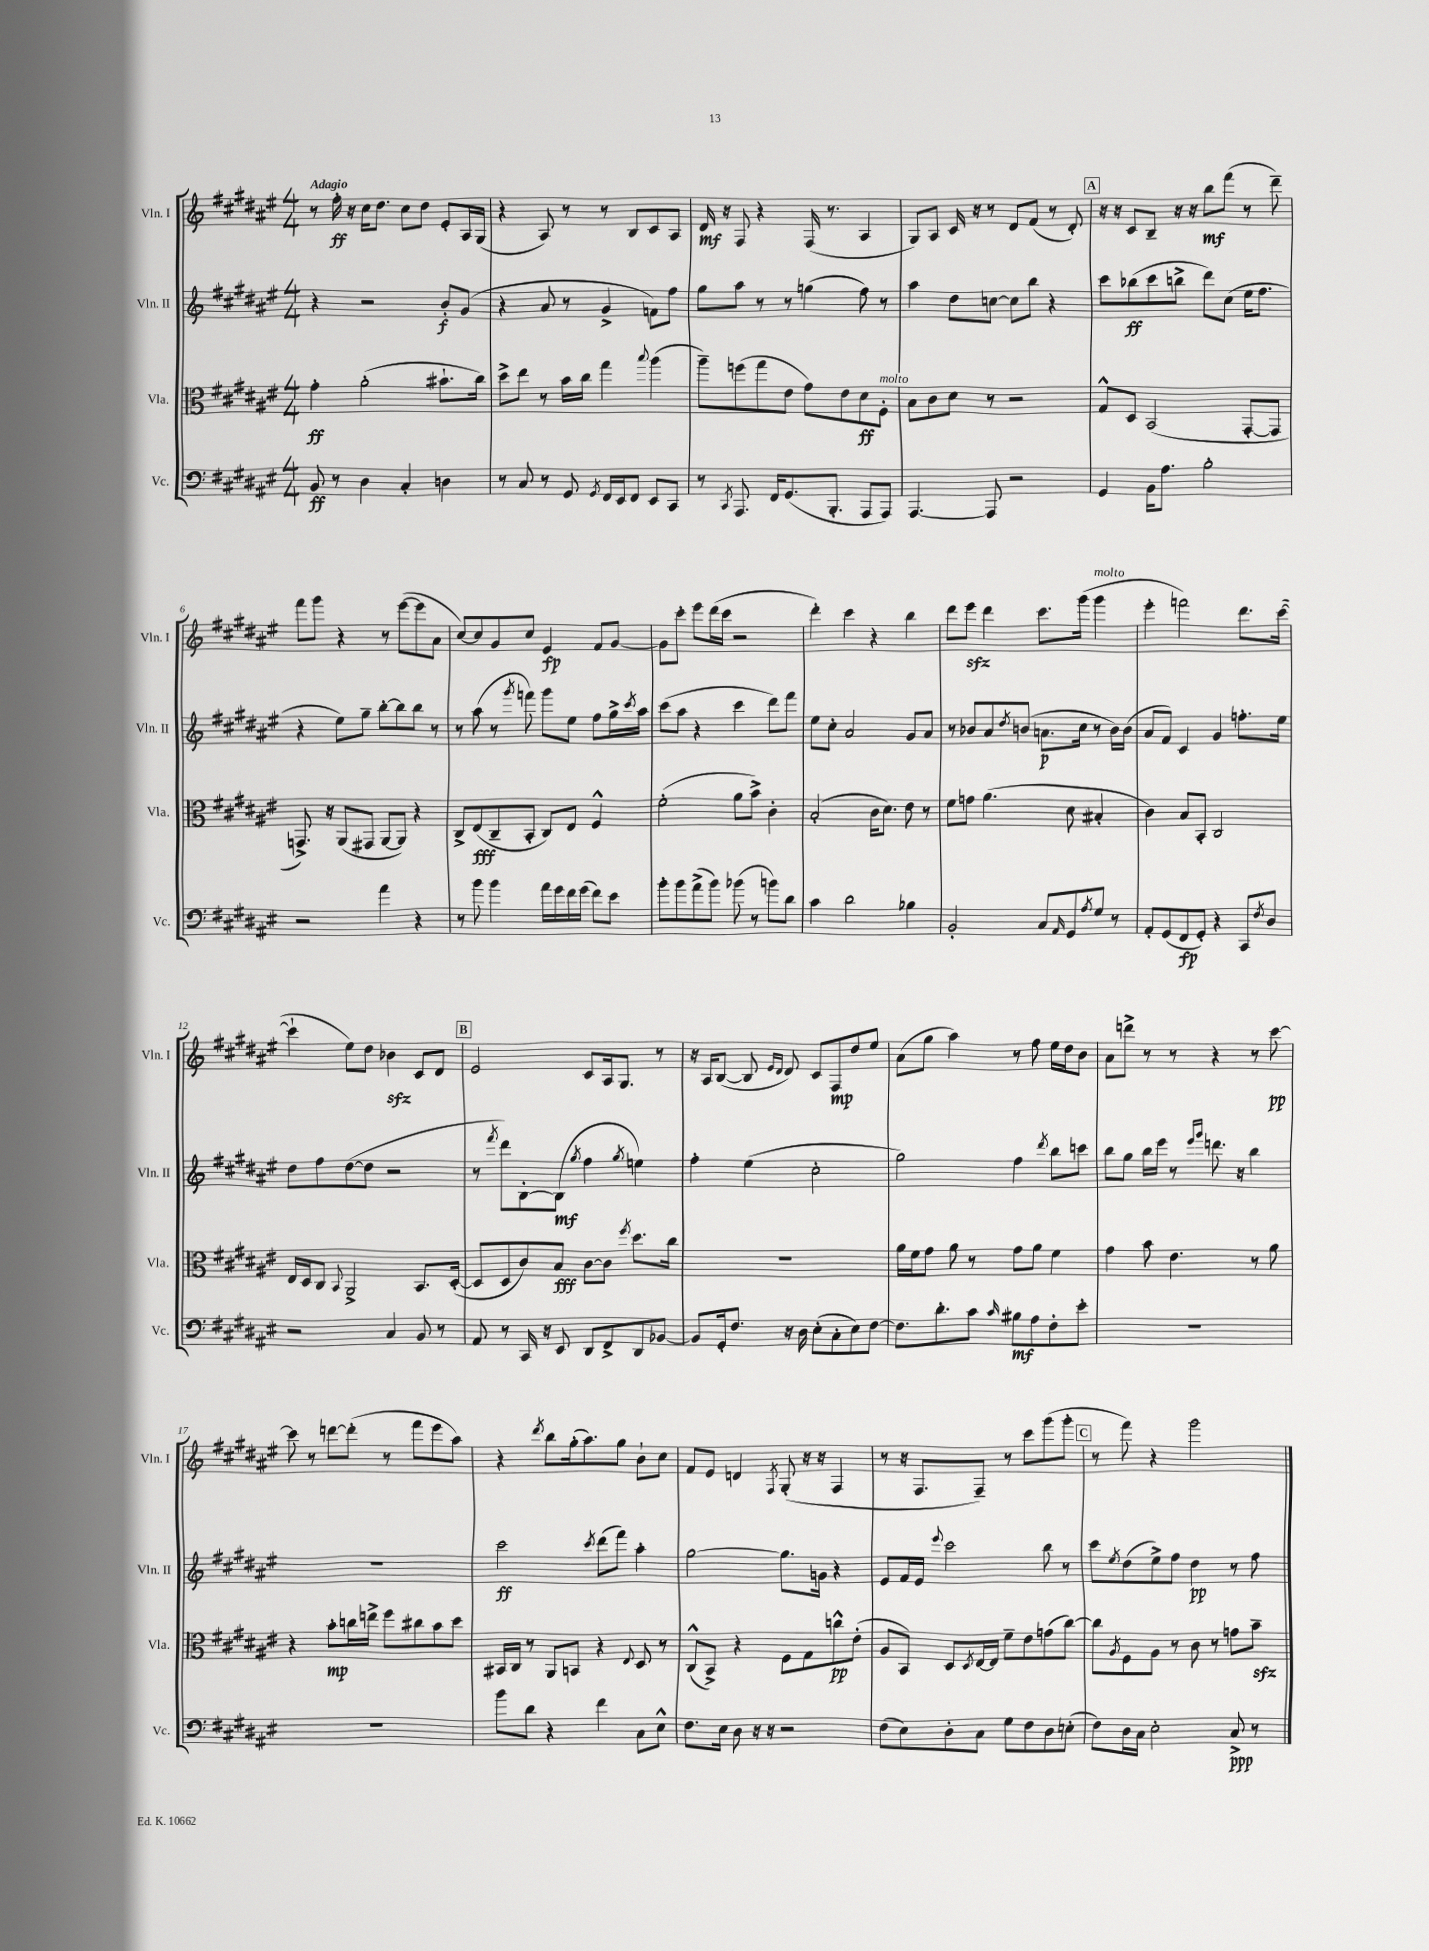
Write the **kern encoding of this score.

**kern	**kern	**kern	**kern
*staff4	*staff3	*staff2	*staff1
*clefF4	*clefC3	*clefG2	*clefG2
*k[f#c#g#d#a#e#]	*k[f#c#g#d#a#e#]	*k[f#c#g#d#a#e#]	*k[f#c#g#d#a#e#]
*M4/4	*M4/4	*M4/4	*M4/4
8BB/	4g#'\	4r	8r
8r	.	.	16ff#'\
.	.	.	16r
4D#\	(2a#'\	2r	16cc#\LK
.	.	.	8.dd#\J
4C#'/	.	.	8cc#\L
.	.	.	8dd#\J
4D\	8.b#`\L	8b'/L	8e#'/L
.	.	(8g#/J	16A#/L
.	16cc#\Jk)	.	(16G#/JJ
=	=	=	=
8r	8dd#^\L	4r	4r
8C#/	8ee#\J	.	.
8r	8r	8a#/	8A#/)
8GG#/	16b\LL	8r	8r
.	16cc#\JJ	.	.
8qGG#/	.	.	.
16FF#/LL	4gg#\	4g#^/	8r
16EE#/J	.	.	.
8FF#/J	.	.	8B/L
.	8qqbb/	.	.
8EE#/L	(4aa#\	8f\L)	8c#/
8CC#/J	.	8ff#\J	8A#/J
=	=	=	=
8r	8aa#~\L)	8gg#\L	16d#/
.	.	.	16r
8qCC#/	.	.	.
8.AAA#/	(8ff\	8aa#\J	8F#/
.	8gg#\	8r	4r
16FF#/LK	.	.	.
(8.GG#/	8e#\J	8r	.
.	8g#\L)	(4gg\	(16F#/
8.BBB'/J	.	.	8.r
.	8e#\	.	.
8AAA#/L	8d#\	8ff#\)	4A#/
8AAA#/J)	8F#'\J	8r	.
=	=	=	=
[4.AAA#/	8B\L	4aa#\	8G#/L)
.	8c#\	.	8A#/J
.	8d#\J	8dd#\L	16c#/
.	.	.	16r
8AAA#/]	8r	[8cc\J	8r
2r	2r	8cc\]L	8d#/L
.	.	8bb\J	(8f#/J
.	.	4r	8r
.	.	.	8d#'/)
=	=	=	=
4GG#/	8G#^^/L	8ccc#\L	16r
.	.	.	16r
.	8D#/J	(8bb-\	8c#/L
16BB\LK	(2BB/	8ccc#\	8B~/J
8.A#\J	.	.	.
.	.	8bb^\J	16r
.	.	.	16r
2B'\	.	8ddd#\L)	8bb\L
.	.	(8cc#\J	(8fff#\J
.	[8GG#'/L	16ee#\LK	8r
.	.	8.ff#\J	.
.	8GG#/]J	.	8ddd#~\)
=	=	=	=
2r	8.GG^/)	4r	8fff#\L
.	.	.	8ggg#\J
.	16r	.	.
.	(8AA#/L	8ee#\L)	4r
.	8GG#/J	8gg#~\J	.
4a#\	[8AA#/L	[8bb'\L	8r
.	8AA#/]J)	8bb\]	([8eee#\L
4r	4r	8bb\J	8eee#\]
.	.	8r	8a#\J
=	=	=	=
8r	8C#^/L	8r	[8cc#/L)
8b\	(8E#/	(8aa#\	8cc#/]
4b\	8C#~/	8r	8g#/
.	.	8qggg#/	.
.	8BB'/J	8fff\)	8cc#/J
16a#\LL	8C#/L)	8ggg#\L	4e#/
16g#\	.	.	.
16f#\	8E#/J	8ee#\J	.
(16g#\JJ	.	.	.
8f#\L)	4F#^^/	8ff#\L	8f#/L
8e#\J	.	16gg#^\L	[8g#/J
.	.	8qccc#/	.
.	.	16aa#\JJ	.
=	=	=	=
8b'\L	(2f#'\	(8ccc#\L	8g#\]L
8b\	.	8aa#\J	8ccc#'\J
(8a#^\	.	4r	8eee#\L
8b\J)	.	.	(16ddd#\L
.	.	.	16ccc#\JJ
(8b-\	8a#\L	4ccc#\	2r
8r	8b^\J)	.	.
8b\L)	4c#'\	8ddd#\L)	.
8d#\J	.	8fff#\J	.
=	=	=	=
4c#\	(2B'/	8ee#\L	4ddd#'\)
.	.	8cc#'\J	.
2d#\	.	2a#/	4ccc#\
.	16c#\LK	.	4r
.	8.d#\J)	.	.
4B-\	8e#\	8g#/L	4bb\
.	8r	8a#/J	.
=	=	=	=
2BB'/	8f#\L	8r	8ddd#\L
.	8g\J	8b-/L	8eee#\J
.	(4.a#\	8a#/	4ddd#\
.	.	8qdd#/	.
.	.	(8b/J	.
8C#/L	.	8.a\L	8.ccc#\L
16qqAA#/	.	.	.
8GG#/	8d#\	.	.
.	.	16cc#\Jk	(16ggg#\Jk
8qA#/	.	.	.
8G#/J	4B#'/	8r	4ggg#\
8r	.	16b\LL)	.
.	.	(16b\JJ	.
=	=	=	=
8AA#'/L	4c#\)	8a#/L	4eee#'\
(8GG#/	.	8f#/J)	.
8FF#/	8B/L	4c#/	2fff\)
8GG#'/J)	8BB'/J	.	.
4r	2C#/	4g#/	.
8CC#/L	.	8.ff'\L	8.ddd#\L
8qF#/	.	.	.
8D#/J	.	.	.
.	.	16ee#\Jk	([16ccc#\Jk
=	=	=	=
2r	16E#/LL	8dd#\L	4ccc#`\]
.	16D#/J	.	.
.	8C#/J	8ff#\	.
.	8qqBB/	.	.
.	2AA#^/	([8dd#\	8ee#\L)
.	.	8dd#\]J	8dd#\J
4C#/	.	2r	4b-\
8BB/	8.BB/L	.	8c#/L
8r	.	.	8d#/J
.	([16D#'/Jk	.	.
=	=	=	=
8AA#/	8D#/]L	8r	2e#/
.	.	8qfff#/	.
8r	8D#/	8ddd#\L)	.
16CC#/	8c#/)	[8B'\	.
16r	.	.	.
8EE#/	8B/J	(8B\]J	.
.	.	8qgg#/	.
8DD#/L	[8c#\L	4ff#\	8c#/L
8FF#^/	8c#\]J	.	16A#/k
.	.	.	8.G#/J
.	8qff#/	8qgg#/	.
8DD#/	8.dd#\L	4ee\)	.
[8BB-/J	.	.	8r
.	16cc#\Jk	.	.
=	=	=	=
8BB-/]L	1r	4ff#'\	16r
.	.	.	16A#/LK
16GG#'/k	.	.	([8B/J
8.F#/J	.	.	.
.	.	(4ee#\	8B/]
.	.	.	16qqe#/LL
.	.	.	16qqd#/JJ
16r	.	.	8d#/)
16D#\	.	.	.
(8E#'\L	.	2cc#'\	8c#/L
8C#'\	.	.	8F#/
8E#\)	.	.	8dd#/
[8F#\J	.	.	8ee#/J
=	=	=	=
8.F#\]L	16a#\LL	2gg#\)	(8a#\L
.	16f#\J	.	.
.	8g#\J	.	8gg#\J
8.d#'\	.	.	.
.	8a#\	.	4aa#\)
8c#\J	8r	.	.
16qqc#/	.	.	.
8B#\L	8g#\L	4ff#\	8r
8A#\	8a#\J	.	8ff#\
.	.	8qddd#/	.
8F#'\	4f#\	8bb\L	16ee#\LL
.	.	.	16dd#\J
8e#'\J	.	8ccc\J	8b\J
=	=	=	=
1r	4g#\	8bb\L	8a#\L
.	.	8gg#\J	8ddd^\J
.	8b\	16bb\LL	8r
.	.	16eee#\JJ	.
.	4.e#\	8r	8r
.	.	16qqeee#/LL	.
.	.	16qqggg#/JJ	.
.	.	8.ddd\	4r
.	.	16r	.
.	8r	4bb\	8r
.	8a#\	.	[8ccc#\
=	=	=	=
1r	4r	1r	8ccc#\]
.	.	.	8r
.	8b'\L	.	[8ddd\L
.	16cc\L	.	(8ddd'\]J
.	16ee^\JJ	.	.
.	8ff#\L	.	8r
.	8cc#\	.	8fff#\L
.	8b\	.	8eee#\
.	8dd#\J	.	8aa#\J)
=	=	=	=
8b\L	16BB#/LL	2ccc#\	4r
.	16C#/JJ	.	.
8d#\J	8r	.	.
.	.	.	8qddd#/
4r	8AA#/L	.	8bb\L
.	8BB/J	.	(16gg#'\k
.	.	.	8.aa#\)
.	.	8qccc#/	.
4f#\	4r	(8ddd#\L	.
.	.	8fff#\J)	8gg#\J
.	8qqE#/	.	.
8C#\L	8D#/	4aa#'\	8b`\L
8E#^^\J	8r	.	8cc#\J
=	=	=	=
8.F#\L	(8C#^^/L	[2gg#\	8f#/L
.	8BB^/J)	.	8e#/J
16E#\Jk	.	.	.
8D#\	4r	.	4d/
16r	.	.	.
16r	.	.	.
.	.	.	8qF#/
2r	8F#\L	8.gg#\]L	(8G#'/
.	8G#\	.	16r
.	.	16g\Jk	16r
.	8cc^^\	4r	4F#/
.	(8e#'\J	.	.
=	=	=	=
(8F#\L	8A#/L	8e#/L	8r
8E#\)	8BB/J)	16f#/L	16r
.	.	16e#/JJ	8.F#/L
.	.	8qqeee#/	.
8D#'\	8D#/L	2ccc#\	.
.	8qD#/	.	.
8C#\J	[16E#/L	.	8F#~/J)
.	16E#/]JJ	.	.
8G#\L	8f#~\L	.	8r
8F#\	8e#\	.	8ccc#\L
8D#\	(8g\	8bb\	(8ggg#\
(8E'\J	[8cc#\J)	8r	8ggg#'\J
=	=	=	=
8F#\L)	8cc#\]L	8ccc#\L	8r
.	8qA#/	8qee#/	.
16D#\L	8F#\	(8dd#\	8fff#\)
16C#\JJ	.	.	.
2E#'\	8A#\J	8ee#^\)	4r
.	8r	8ff#\J	.
.	8c#\	4dd#\	2ggg#\
.	8r	.	.
8C#^/	8g\L	8r	.
8r	8b~\J	8ff#\	.
==	==	==	==
*-	*-	*-	*-
